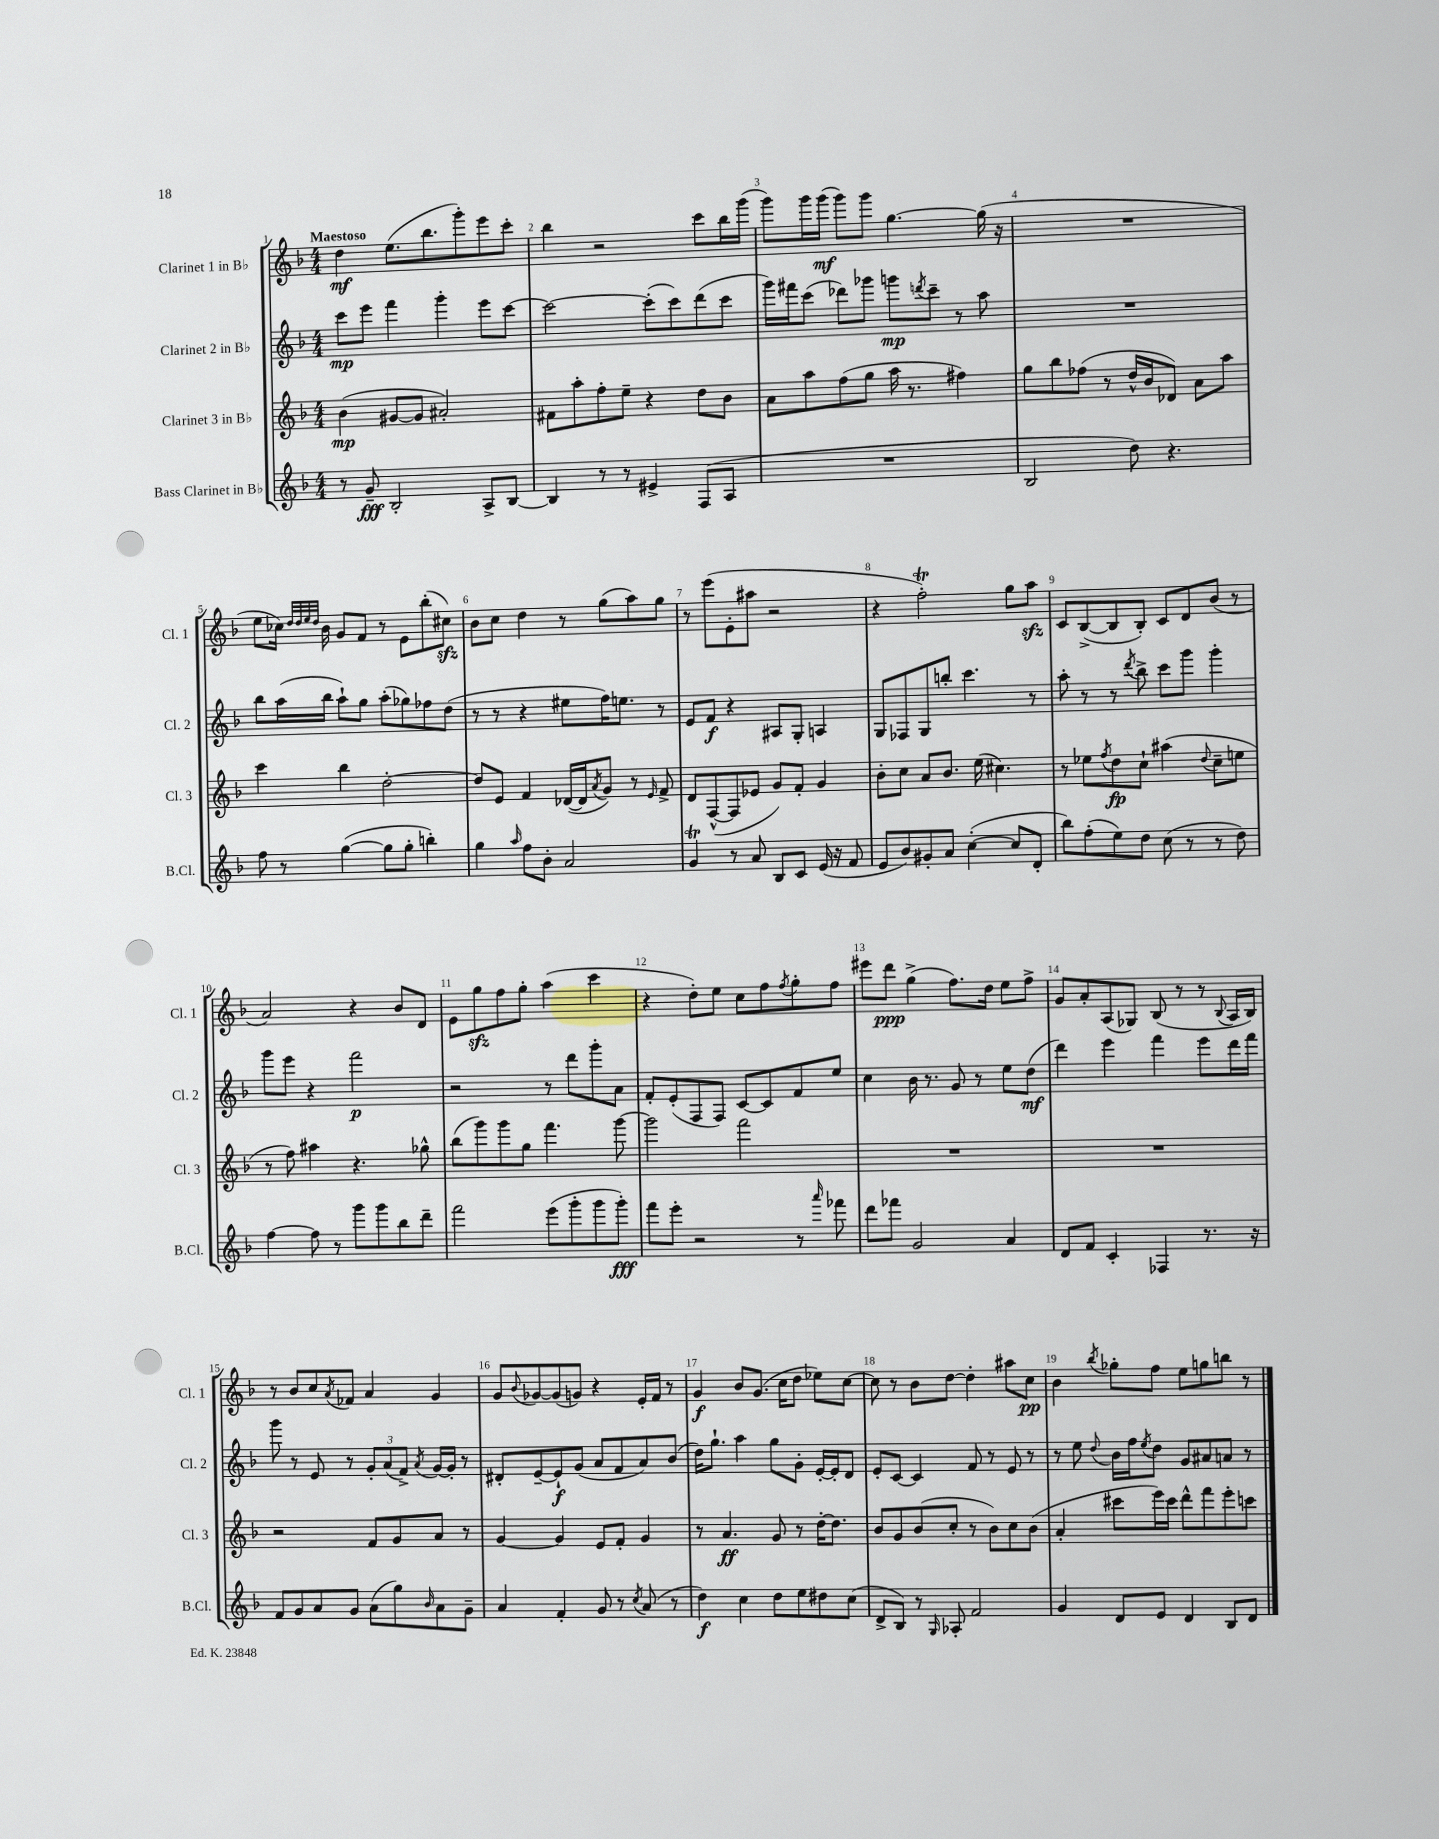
<<
\new StaffGroup <<
\new Staff = "s0" \with { instrumentName = "Clarinet 1 in Bb" shortInstrumentName = "Cl. 1" } {
    \clef treble \key f \major \numericTimeSignature \time 4/4 \tempo "Maestoso"
    d''4\mf e''8.( bes''8. g'''8-.) e'''8 c'''8-. |
    bes''4 r2 c'''8 bes''16 g'''16( |
    g'''8) g'''16 g'''16\mf( g'''8) g'''8 g''4.~ g''16( r16 |
    R1 |
    e''8 ces''16) \grace { d''32 d''32 e''32 d''32 } bes'16 g'8 f'8 r8 e'8 bes''8-.( cis''8\sfz) |
    bes'8 c''8 d''4 r8 g''8( a''8) g''8 |
    r8 e'''8( e'8-. ais''8 r2 |
    r4 f''2-.\trill) g''8 a''8\sfz |
    c'8 bes8~->( bes8 bes8-.) c'8 d'8 bes'8( r8 |
    a'2) r4 bes'8 d'8 |
    e'8 g''8\sfz f''8 g''8-. a''4( c'''4 |
    r4 d''8-.) e''8 c''8 f''8 \acciaccatura { f''8 } g''8-. f''8 |
    eis'''8 d'''8\ppp g''4->( f''8.) d''16 e''8 f''8-> |
    g'8 a'8-. a8( ges8) bes8( r8 r8 \appoggiatura { bes8 } a16 bes16) |
    r8 bes'8 c''8 \acciaccatura { a'8 } fes'8 a'4 g'4 |
    g'8 \appoggiatura { bes'8 } ges'8~ ges'8( g'8) r4 e'16-. f'16 r8 |
    g'4\f bes'8 g'8.( c''16 d''8 ees''8) c''8~ |
    c''8 r8 bes'8 d''8~ d''4-. ais''8 c''8\pp |
    bes'4 \acciaccatura { bes''8 } ges''8-. f''8 e''8 g''8 b''8 r8 \bar "|." |
}
\new Staff = "s1" \with { instrumentName = "Clarinet 2 in Bb" shortInstrumentName = "Cl. 2" } {
    \clef treble \key f \major \numericTimeSignature \time 4/4
    c'''8\mp e'''8 f'''4 g'''4-. e'''8 c'''8~ |
    c'''2~ c'''8-.( c'''8) d'''8( c'''8 |
    g'''16) fis'''16 c'''8( des'''8) ges'''8 g'''8\mp \acciaccatura { d'''8 } c'''8-- r8 a''8 |
    R1 |
    bes''8 a''16( bes''16 a''8-!) g''8 a''8-.( ges''8) fes''8 d''8( |
    r8 r8 r4 eis''8 f''16) e''8. r8 |
    e'8 f'8\f r4 ais8 g8-. a4 |
    g8 fes8 g8 b''8-. c'''4. r8 |
    a''8-. r8 r8 \acciaccatura { d'''8 } bes''8-> c'''8 g'''8 g'''4-. |
    g'''8 e'''8 r4 f'''2\p |
    r2 r8 d'''8 g'''8-. a'8 |
    f'8-. e'8-.( f8 f8) c'8~ c'8 f'8 e''8 |
    c''4 bes'16 r8. g'8 r8 e''8 d''8\mf( |
    d'''4) e'''4 f'''4 e'''8 d'''16 f'''16 |
    g'''8 r8 e'8 r8 \tuplet 3/2 { g'8-. a'8( f'8->) } \acciaccatura { a'8 } g'16~ g'16-. r8 |
    dis'8-. e'8~-- e'8-!\f g'8( a'8 f'8 a'8) bes'8( |
    d''16) g''8.-! a''4 g''8 g'8-. e'16~-. e'16-. d'8 |
    e'8-. c'8~ c'4 f'8 r8 e'8 r8 |
    r8 e''8 \appoggiatura { d''8 } bes'16 f''16 \acciaccatura { e''8 } d''8 g'8 ais'8 a'8 r8 \bar "|." |
}
\new Staff = "s2" \with { instrumentName = "Clarinet 3 in Bb" shortInstrumentName = "Cl. 3" } {
    \clef treble \key f \major \numericTimeSignature \time 4/4
    bes'4\mp( gis'8~ gis'8 ais'2-.) |
    fis'8 a''8-. f''8-. e''8-- r4 d''8 bes'8 |
    a'8 a''8 f''8( g''8 a''16 r8. fis''4) |
    g''8 bes''8 fes''8( r8 d''16-^ bes'16 des'8) a'8 a''8 |
    c'''4 bes''4 d''2~-. |
    d''8 e'8 f'4 des'16~( des'16 \acciaccatura { a'8 } g'8) r8 \grace { e'16 } f'8-> |
    d'8 f8~-^( f8 ees'8 g'8) f'8-. g'4 |
    bes'8-. c''8 a'8 bes'8. e''16( cis''4.) |
    r8 ees''8 \acciaccatura { f''8 } d''8\fp c''8-! ais''4( \appoggiatura { d''8 } c''8-- e''8 |
    r8 f''8) ais''4 r4. ges''8-^ |
    bes''8( g'''8) g'''8 g''8 f'''4. g'''8~ |
    g'''2 f'''2 |
    R1 |
    R1 |
    r2 f'8 g'8 a'8 r8 |
    g'4~ g'4 e'8 f'8-. g'4 |
    r8 a'4.\ff g'8 r8 d''16~-. d''8. |
    bes'8 g'8 bes'8( c''8-. r8 bes'8) c''8 bes'8( |
    a'4-. cis'''8 e'''16) cis'''16 d'''8-^ f'''8 e'''8-. c'''8 \bar "|." |
}
\new Staff = "s3" \with { instrumentName = "Bass Clarinet in Bb" shortInstrumentName = "B.Cl." } {
    \clef treble \key f \major \numericTimeSignature \time 4/4
    r8 g'8--\fff bes2-. a8-> bes8~ |
    bes4 r8 r8 eis'4-> f8( a8 |
    R1 |
    bes2 d''8) r4. |
    f''8 r8 g''4~( g''8 g''8-. b''4-.) |
    g''4 \grace { a''16 } f''8 bes'8-. a'2 |
    g'4\trill r8 a'8 bes8 c'8 e'16( r16 f'8 |
    e'8 bes'8) gis'8-. a'8 c''4~-.( c''8 d'8-. |
    bes''8) f''8-.( e''8) d''8 c''8( r8 r8 d''8) |
    f''4~ f''8 r8 g'''8 g'''8 bes''8 d'''8-- |
    f'''2 e'''8( g'''8-. g'''8 g'''8-.\fff) |
    f'''8 e'''8-. r2 r8 \grace { a'''16 } fes'''8 |
    d'''8 fes'''8 g'2 a'4 |
    d'8 f'8 c'4-. fes4 r8. r16 |
    f'8 g'8 a'8 g'8 a'8( g''8) \grace { bes'16 } a'8 g'8-- |
    a'4 f'4-. g'8 r8 \acciaccatura { c''8 } a'8( r8 |
    d''4\f) c''4 d''8 e''8 dis''8 c''8( |
    d'8-> bes8) r8 \grace { g16 } aes8-. f'2 |
    g'4 d'8 e'8 d'4 bes8 d'8 \bar "|." |
}
>>
>>
\layout { \context { \Score \override BarNumber.break-visibility = ##(#f #t #t) barNumberVisibility = #all-bar-numbers-visible } }
